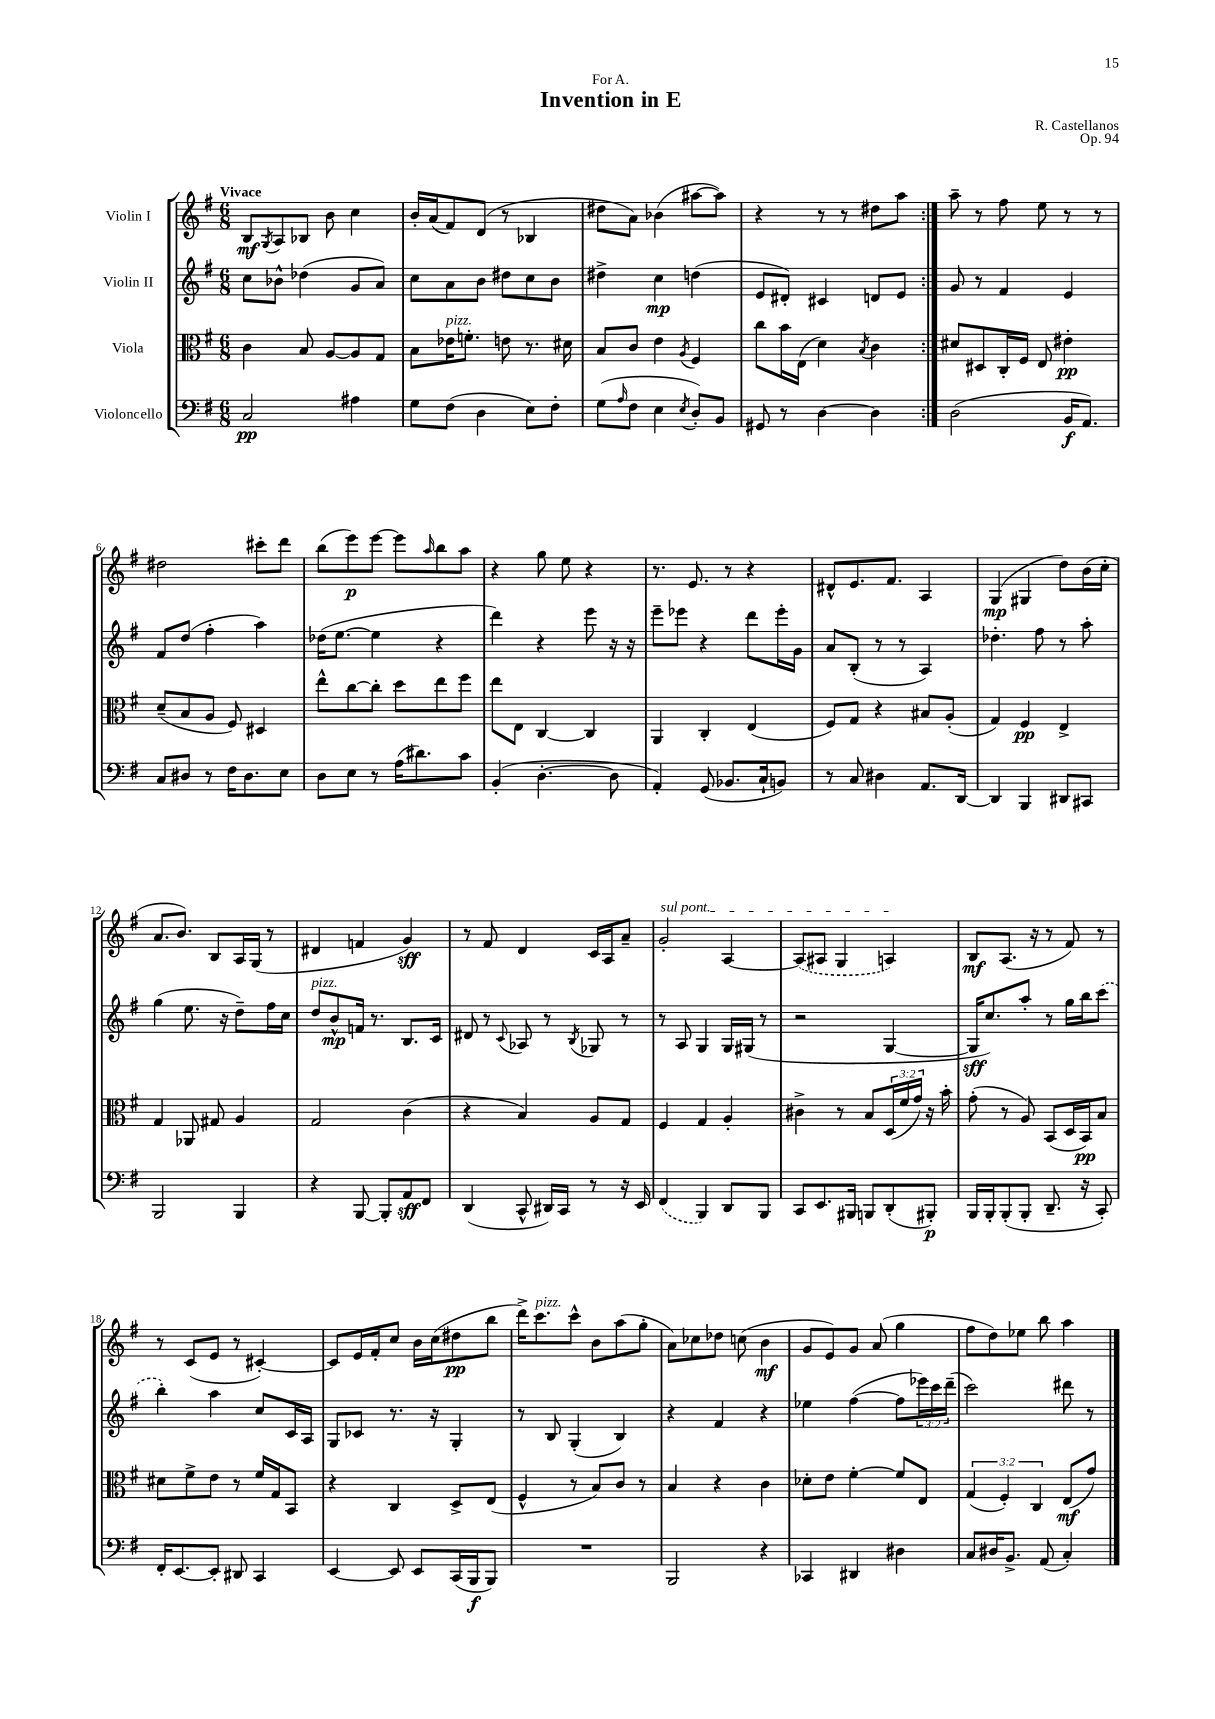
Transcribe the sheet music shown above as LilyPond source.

\header { title = "Invention in E" composer = "R. Castellanos" dedication = "For A." opus = "Op. 94" }
<<
\new StaffGroup <<
\new Staff = "s0" \with { instrumentName = "Violin I" } {
    \clef treble \key g \major \numericTimeSignature \time 6/8 \tempo "Vivace"
    \repeat volta 2 { b8\mf \acciaccatura { g8 } a8 bes8 b'8 c''4 |
    b'16-. a'16( fis'8) d'8( r8 bes4 |
    dis''8 a'8) bes'4( ais''8~ ais''8) |
    r4 r8 r8 dis''8 a''8 | }
    a''8-- r8 fis''8 e''8 r8 r8 |
    dis''2 cis'''8-. d'''8 |
    b''8( e'''8\p) e'''8~ e'''8 \grace { a''16 } b''8 a''8 |
    r4 g''8 e''8 r4 |
    r8. e'8. r8 r4 |
    dis'8-^ e'8. fis'8. a4 |
    g4\mp( gis4 d''8) b'16( c''16-. |
    a'8. b'8.) b8 a16 g16( r8 |
    dis'4 f'4 g'4\sff) |
    r8 fis'8 d'4 c'16 a16 a'8-- |
    \once \override TextSpanner.bound-details.left.text = \markup { \italic "sul pont." } g'2-.\startTextSpan a4~ |
    \once \slurDashed a8( ais8 g4 a4\stopTextSpan) |
    b8\mf a8.( r16 r8 fis'8) r8 |
    r8 c'8( e'8 r8 cis'4~-.) |
    cis'8 e'16 fis'16-. c''8 b'16 c''16( dis''8\pp b''8 |
    d'''16->) c'''8.^\markup { \italic "pizz." } c'''8-^ b'8 a''8( g''8-. |
    a'8) ces''8 des''8 c''8( b'4\mf |
    g'8 e'8) g'8 a'8( g''4 |
    fis''8 d''8) ees''8 b''8 a''4 \bar "|." |
}
\new Staff = "s1" \with { instrumentName = "Violin II" } {
    \clef treble \key g \major \numericTimeSignature \time 6/8 \override Staff.TupletNumber.text = #tuplet-number::calc-fraction-text
    \repeat volta 2 { c''8 bes'8-^ des''4( g'8 a'8) |
    c''8 a'8 b'8 dis''8 c''8 b'8 |
    dis''4-> c''4\mp d''4( |
    e'8 dis'8-.) cis'4 d'8 e'8 | }
    g'8 r8 fis'4 e'4 |
    fis'8 d''8( fis''4-. a''4) |
    des''16( e''8.~ e''4 r4 |
    d'''4) r4 e'''8 r16 r16 |
    e'''8-- ees'''8 r4 d'''8 ees'''16-. g'16 |
    a'8 b8-.( r8 r8 a4) |
    des''4.-. fis''8 r8 a''8-. |
    g''4( e''8. r16 d''8--) fis''16 c''16 |
    d''8^\markup { \italic "pizz." } b'8-^\mp f'16 r8. b8. c'16 |
    dis'8 r8 \appoggiatura { c'8 } aes8 r8 \acciaccatura { b8 } ges8 r8 |
    r8 a8 g4 g16 gis16( r8 |
    r2 g4~ |
    g16\sff c''8.) a''8-. r8 g''16 b''16 \once \slurDashed c'''8( |
    b''4-.) a''4 c''8 c'16 a16 |
    g8 ces'8 r8. r16 g4-. |
    r8 b8 g4-.( b4) |
    r4 fis'4 r4 |
    ees''4 fis''4~( fis''8 \tuplet 3/2 { ees'''16) c'''16 d'''16--( } |
    c'''2) dis'''8 r8 \bar "|." |
}
\new Staff = "s2" \with { instrumentName = "Viola" } {
    \clef alto \key g \major \numericTimeSignature \time 6/8 \override Staff.TupletNumber.text = #tuplet-number::calc-fraction-text
    \repeat volta 2 { c'4 b8 a8~ a8 g8 |
    b8 ees'16^\markup { \italic "pizz." } f'8.-. e'8 r8. dis'16 |
    b8 c'8 e'4 \acciaccatura { a8 } fis4 |
    c''8 b'16 e16( d'4) \acciaccatura { b8 } c'4 | }
    dis'8 dis8 c16-. fis16 e8 eis'4-.\pp |
    d'8--( b8 a8 fis8) dis4 |
    e''8-^ c''8~ c''8-. d''8 e''8 fis''8 |
    e''8 e8 c4~ c4 |
    a,4 c4-. e4( |
    fis8) g8 r4 bis8 a8-.( |
    g4) fis4\pp e4-> |
    g4 aes,8 gis8 a4 |
    g2 c'4( |
    r4 b4) a8 g8 |
    fis4 g4 a4-. |
    cis'4-> r8 b8 \tuplet 3/2 { d16( fis'16 g'16) } r16 b'16-. |
    g'8-.( r8 a8) b,8( d16 b,16\pp) b8 |
    dis'8 fis'8-> e'8 r8 fis'16 g16 b,8 |
    r4 c4 d8-> e8( |
    fis4-^ r8 b8) c'8 r8 |
    b4 r4 c'4 |
    des'8-. e'8 fis'4~-. fis'8 e8 |
    \tuplet 3/2 { g4( fis4-.) c4 } e8\mf( g'8) \bar "|." |
}
\new Staff = "s3" \with { instrumentName = "Violoncello" } {
    \clef bass \key g \major \numericTimeSignature \time 6/8
    \repeat volta 2 { c2\pp ais4 |
    g8 fis8( d4 e8) fis8-. |
    g8( \grace { a16 } fis8 e4 \acciaccatura { e8 } d8-.) b,8 |
    gis,8 r8 d4~ d4 | }
    d2( b,16\f a,8.) |
    c8 dis8 r8 fis16 dis8. e8 |
    d8 e8 r8 a16( dis'8.) c'8 |
    b,4-.( d4.~-. d8 |
    a,4-.) g,8( bes,8. c16-! b,8) |
    r8 c8 dis4 a,8. d,16~ |
    d,4 b,,4 dis,8 cis,8 |
    b,,2 b,,4 |
    r4 b,,8~ b,,8-. a,8\sff fis,8 |
    d,4( c,8-^ dis,16) c,16 r8 r16 e,16 |
    \once \slurDashed fis,4( b,,4) d,8 b,,8 |
    c,8 e,8. bis,,16 b,,8 d,8-.( bis,,8-.\p) |
    b,,16 b,,16-. b,,8-.( b,,8-. d,8.-- r16 c,8-.) |
    fis,16-. e,8.~ e,8-. dis,8 c,4 |
    e,4~ e,8 e,8 c,16( b,,16\f b,,8) |
    R2. |
    b,,2 r4 |
    ces,4 dis,4 dis4 |
    c8 dis16 b,8.-> a,8( c4-.) \bar "|." |
}
>>
>>
